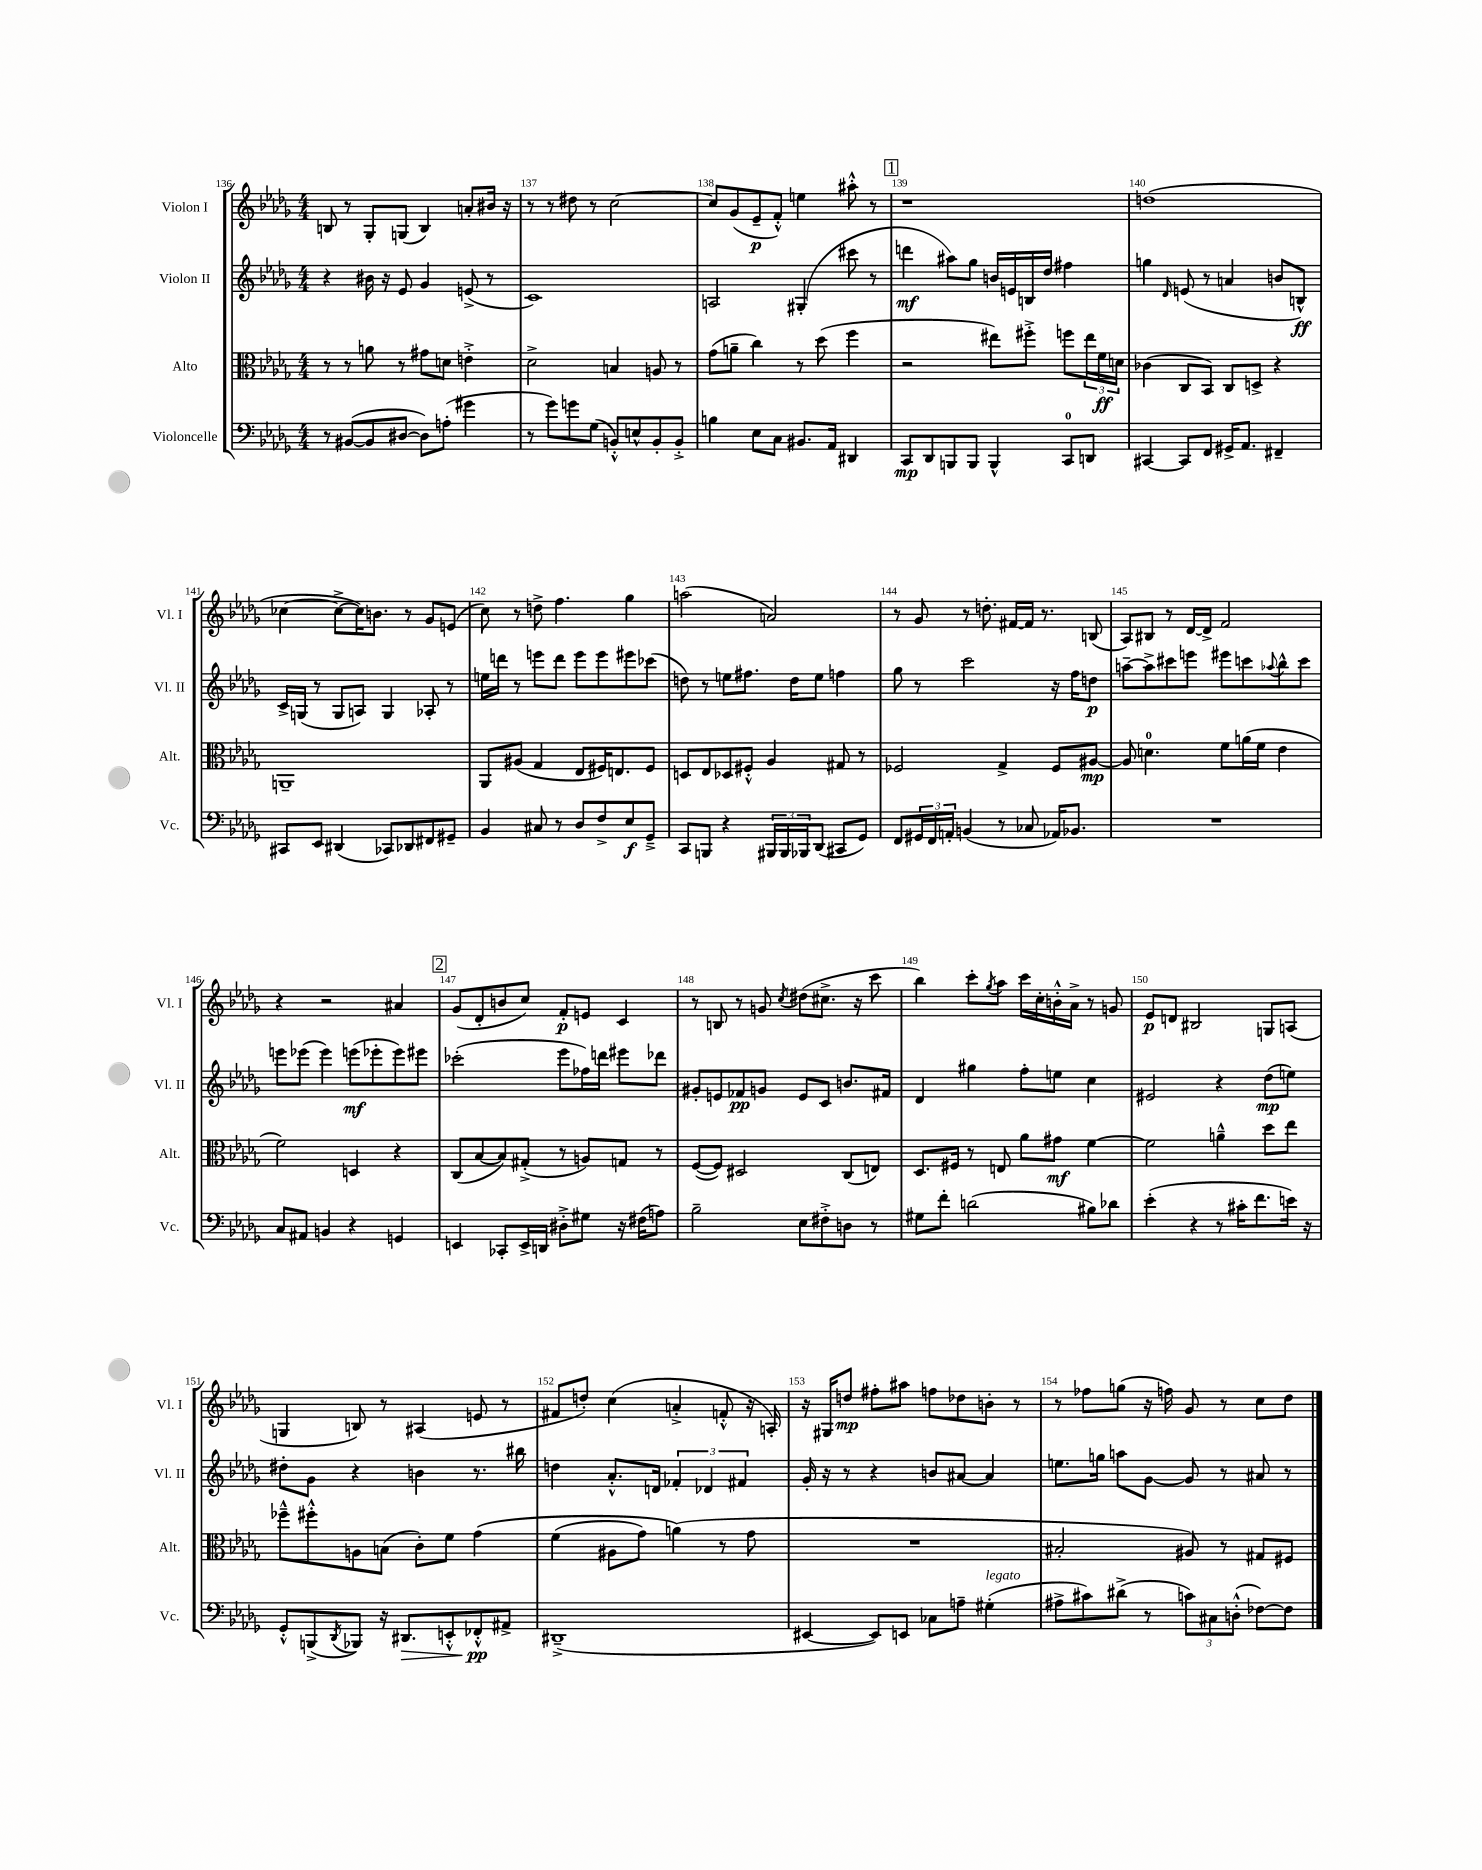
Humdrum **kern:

**kern	**dynam	**kern	**dynam	**kern	**dynam	**kern	**dynam
*part4	*part4	*part3	*part3	*part2	*part2	*part1	*part1
*staff4	*staff4	*staff3	*staff3	*staff2	*staff2	*staff1	*staff1
*I"Violoncelle	*	*I"Alto	*	*I"Violon II	*	*I"Violon I	*
*I'Vc.	*	*I'Alt.	*	*I'Vl. II	*	*I'Vl. I	*
*clefF4	*	*clefC3	*	*clefG2	*	*clefG2	*
*k[b-e-a-d-g-]	*	*k[b-e-a-d-g-]	*	*k[b-e-a-d-g-]	*	*k[b-e-a-d-g-]	*
*M4/4	*	*M4/4	*	*M4/4	*	*M4/4	*
=136	=136	=136	=136	=136	=136	=136	=136
8r	.	8r	.	4r	.	8Bn/	.
([8BB#X/L	.	8r	.	.	.	8r	.
8BB#/]	.	8an\	.	16b#X\	.	8G-'/L	.
.	.	.	.	16r	.	.	.
[8D#X/J	.	8r	.	8e-/	.	(8Gn/J	.
8D#\L])	.	8g#X\L	.	4g-/	.	4B/)	.
(8An'\J	.	8dn\J	.	.	.	.	.
4g#X\	.	4en'^\	.	(8en^/	.	8an'/L	.
.	.	.	.	8r	.	16b#X/Jk	.
.	.	.	.	.	.	16r	.
=137	=137	=137	=137	=137	=137	=137	=137
8r	.	2d-^\	.	1c)	.	8r	.
8g-\L)	.	.	.	.	.	8r	.
8gn\	.	.	.	.	.	8dd#X\	.
(8G-\J	.	.	.	.	.	8r	.
8BBn'^^/L)	.	4Bn/	.	.	.	[2cc\	.
8En^^/	.	.	.	.	.	.	.
8BB'/	.	8An/	.	.	.	.	.
8BB'^/J	.	8r	.	.	.	.	.
=138	=138	=138	=138	=138	=138	=138	=138
4Bn\	.	(8g-\L	.	2An/	.	8cc/L]	.
.	.	8an~\J	.	.	.	(8g-/	.
8E-\L	.	4cc\)	.	.	.	8e-~/	p
8C\J	.	.	.	.	.	8f'^^/J)	.
8.BB#X/L	.	8r	.	(4G#X'/	.	4een\	.
.	.	(8dd-\	.	.	.	.	.
16AA-/Jk	.	.	.	.	.	.	.
4DD#X/	.	4ff\	.	8ccc#X\	.	8aa#X'^^\	.
.	.	.	.	8r	.	8r	.
!!LO:REH:place=s1:t=1
=139	=139	=139	=139	=139	=139	=139	=139
8CC/L	mp	2r	.	4dddn\	mf	1r	.
8DD-/	.	.	.	.	.	.	.
8BBBn/	.	.	.	8aa#X\L)	.	.	.
8BBB/J	.	.	.	8gg-\J	.	.	.
4BBB^^/	.	8ee#X\L)	.	16bn/LL	.	.	.
.	.	.	.	16en/	.	.	.
.	.	8ff#X'^\J	.	16Bn/	.	.	.
.	.	.	.	16dd-/JJ	.	.	.
8CC/L	.	8ffn\L	.	4ff#X\	.	.	.
8DDn/J	.	24ee#\L	.	.	.	.	.
.	.	24f\	ff	.	.	.	.
.	.	24dn\JJ	.	.	.	.	.
=140	=140	=140	=140	=140	=140	=140	=140
[4CC#X/	.	(4c-X\	.	4ggn\	.	(1ddn	.
.	.	.	.	16qqd-/	.	.	.
8CC#/L]	.	8C/L	.	(8en/	.	.	.
8FF/J	.	8BB-/J)	.	8r	.	.	.
16GG#X^/KL	.	8C/L	.	4an/	.	.	.
8.AA-/J	.	.	.	.	.	.	.
.	.	8Dn^/J	.	.	.	.	.
4FF#X~/	.	4r	.	8bn/L	.	.	.
.	.	.	.	8Bn^^/J)	ff	.	.
!!LO:LB:g=z
=141	=141	=141	=141	=141	=141	=141	=141
8CC#X/L	.	1AAn~	.	16c^/LL	.	[4cc-X\	.
.	.	.	.	(16Gn/JJ	.	.	.
8EE-/J	.	.	.	8r	.	.	.
(4DD#X/	.	.	.	8G/L	.	8cc-^\L_	.
.	.	.	.	8An/J)	.	16cc-\K])	.
.	.	.	.	.	.	8.bn\J	.
8CC-X/L)	.	.	.	4G/	.	.	.
8DD-X/	.	.	.	.	.	8r	.
8FF#X/	.	.	.	8A-X'/	.	8g-/L	.
8GG#X~/J	.	.	.	8r	.	(8en/J	.
=142	=142	=142	=142	=142	=142	=142	=142
4BB-/	.	8AA-/L	.	16een\LL	.	8cc\)	.
.	.	.	.	16dddn\JJ	.	.	.
.	.	(8A#X/J	.	8r	.	8r	.
8C#X/	.	4G-/	.	8eeen\L	.	8ddn^\	.
8r	.	.	.	8ddd\J	.	4.ff\	.
8D-/L	.	8E-/L	.	8eee\L	.	.	.
8F^/	.	16F#X/K)	.	8eee\	.	.	.
.	.	8.En/	.	.	.	.	.
8E-/	f	.	.	8eee#X\	.	4gg-\	.
8GG-~^/J	.	8F#/J	.	(8ccc-X\J	.	.	.
=143	=143	=143	=143	=143	=143	=143	=143
8CC/L	.	8Dn/L	.	8ddn\)	.	(2aan\	.
8BBBn/J	.	8E-/	.	8r	.	.	.
4r	.	8D-X/	.	8een\L	.	.	.
.	.	8F#X'^^/J	.	8.ff#X\J	.	.	.
24BBB#X/LL	.	4A-/	.	.	.	2an/)	.
24BBB#/	.	.	.	.	.	.	.
.	.	.	.	16dd\KL	.	.	.
24BBB-X/J	.	.	.	.	.	.	.
(8DD-/J	.	.	.	8ee\J	.	.	.
8CC#X/L	.	8G#X/	.	4ffn\	.	.	.
8GG-/J)	.	8r	.	.	.	.	.
=144	=144	=144	=144	=144	=144	=144	=144
8FF/L	.	2F-X/	.	8gg-\	.	8r	.
24GG#X/L	.	.	.	8r	.	8g-/	.
24FF/	.	.	.	.	.	.	.
24AAn'/JJ	.	.	.	.	.	.	.
(4BBn/	.	.	.	2ccc\	.	8r	.
.	.	.	.	.	.	8.ddn'\	.
8r	.	4G-^/	.	.	.	.	.
.	.	.	.	.	.	[16f#X/LL	.
8C-X/	.	.	.	.	.	16f#/JJ]	.
.	.	.	.	.	.	8.r	.
16AA-X/KL)	.	8F-/L	.	16r	.	.	.
8.BB-X/J	.	.	.	16ff\KL	.	.	.
.	.	[8A#X/J	mp	8ddn\J	p	(8Bn/	.
=145	=145	=145	=145	=145	=145	=145	=145
1r	.	8A#/]	.	[8aan~\L	.	8A-/L)	.
.	.	4.dn\	.	8aa^\]	.	8B#X/J	.
.	.	.	.	8ccc#X\	.	8r	.
.	.	.	.	8eeen\J	.	[16d-/LL	.
.	.	.	.	.	.	16d-^/JJ]	.
.	.	8f\L	.	8eee#X\L	.	2f/	.
.	.	(16an\L	.	8cccn\	.	.	.
.	.	16f\JJ	.	.	.	.	.
.	.	.	.	8qqaa-X/	.	.	.
.	.	4e-\	.	8bb-^^\	.	.	.
.	.	.	.	8ccc\J	.	.	.
!!LO:LB:g=z
=146	=146	=146	=146	=146	=146	=146	=146
8C/L	.	2f\)	.	8eeen\L	.	4r	.
8AA#X/J	.	.	.	(8eee-X\J	.	.	.
4BBn/	.	.	.	4eee-\)	.	2r	.
4r	.	4Dn/	.	(8eeen\L	mf	.	.
.	.	.	.	8eee-X'\	.	.	.
4GGn/	.	4r	.	8eee-\)	.	4a#X/	.
.	.	.	.	8eee#X\J	.	.	.
!!LO:REH:place=s1:t=2
=147	=147	=147	=147	=147	=147	=147	=147
4EEn/	.	(8C/L	.	(2ccc-X'\	.	(8g-/L	.
.	.	[8B-/	.	.	.	8d-'/	.
8CC-X'/L	.	8B-/])	.	.	.	8bn/	.
16EE^/L	.	(8G#X'^/J	.	.	.	8cc/J)	.
16DDn/JJ	.	.	.	.	.	.	.
8D#X'^\L	.	8r	.	8eee-\L	.	8f'/L	p
8G#X\J	.	8An/L)	.	16ff-X\L)	.	8en/J	.
.	.	.	.	16dddn\JJ	.	.	.
16r	.	8Gn/J	.	8eee#X\L	.	4c/	.
(16F#X\KL	.	.	.	.	.	.	.
8An\J)	.	8r	.	8ddd-X\J	.	.	.
=148	=148	=148	=148	=148	=148	=148	=148
2B-~\	.	([8F/L	.	8g#X'/L	.	8r	.
.	.	8F/J])	.	8en/	.	8Bn/	.
.	.	2D#X/	.	8f-X/	pp	8r	.
.	.	.	.	8gn/J	.	8gn/	.
.	.	.	.	.	.	8qcc/	.
8E-\L	.	.	.	8e/L	.	(8dd#X\L	.
8F#X'^\	.	.	.	8c/J	.	8.cc#X^\J	.
8Dn\J	.	(8C/L	.	8.bn/L	.	.	.
.	.	.	.	.	.	16r	.
8r	.	8En/J)	.	.	.	8ccc\	.
.	.	.	.	16f#X/Jk	.	.	.
=149	=149	=149	=149	=149	=149	=149	=149
8G#X\L	.	8.D-/L	.	4d-/	.	4bb-\)	.
8f'\J	.	.	.	.	.	.	.
.	.	16F#X/Jk	.	.	.	.	.
(2dn\	.	8r	.	4gg#X\	.	8ccc'\L	.
.	.	.	.	.	.	8qgg-/	.
.	.	8En/	.	.	.	8aa-\J	.
.	.	8a-\L	.	8ff'\L	.	16ccc\LL	.
.	.	.	.	.	.	16cc'\	.
.	.	8g#X\J	mf	8een\J	.	16bn'^^\	.
.	.	.	.	.	.	16a-^\JJ	.
8B#X\L)	.	[4f\	.	4cc\	.	8r	.
8d-X\J	.	.	.	.	.	8gn/	.
=150	=150	=150	=150	=150	=150	=150	=150
(4e-'\	.	2f\]	.	2e#X/	.	8e-/L	p
.	.	.	.	.	.	8dn/J	.
4r	.	.	.	.	.	2B#X/	.
8r	.	4an~^^\	.	4r	.	.	.
16c#X'\KL	.	.	.	.	.	.	.
8.f\	.	.	.	.	.	.	.
.	.	8dd-\L	.	(8dd-\L	mp	8Gn/L	.
16en\Jk)	.	8ee-\J	.	8een\J)	.	(8An/J	.
16r	.	.	.	.	.	.	.
!!LO:LB:g=z
=151	=151	=151	=151	=151	=151	=151	=151
8GG-'^^/L	.	8ff-X~^^\L	.	8dd#X'\L	.	4Gn/	.
(8BBBn^/	.	8ff#X'^^\	.	8g-\J	.	.	.
8qDD-/	.	.	.	.	.	.	.
8BBB-X/J)	.	8An\	.	4r	.	8Bn/)	.
16r	.	(8Bn\J	.	.	.	8r	.
!	!LO:HP:b	!	!	!	!	!	!
8.DD#X/L	>	.	.	.	.	.	.
.	.	8c'\L)	.	4bn\	.	(4A#X/	.
8EEn'^^/	.	8f\J	.	.	.	.	.
8FF-X'^^/	pp	(4g-\	.	8.r	.	8en/	.
8AA#X^/J	]	.	.	.	.	8r	.
.	.	.	.	16bb#X\	.	.	.
=152	=152	=152	=152	=152	=152	=152	=152
(1DD#X~^	.	(4f\	.	4ddn\	.	8f#X/L	.
.	.	.	.	.	.	8ddn'/J)	.
.	.	8A#X\L	.	8.a-'^^/L	.	(4cc\	.
.	.	8g-\J)	.	.	.	.	.
.	.	.	.	16dn/Jk	.	.	.
.	.	(4an\)	.	6f-X'/	.	4an'^/	.
.	.	.	.	6d-X/	.	.	.
.	.	8r	.	.	.	8fn'^^/	.
.	.	.	.	6f#X/	.	.	.
.	.	8g-\	.	.	.	16r	.
.	.	.	.	.	.	16An'/)	.
=153	=153	=153	=153	=153	=153	=153	=153
[4EE#X/	.	1r	.	16g-'/	.	16r	.
.	.	.	.	16r	.	16G#X/KL	.
.	.	.	.	8r	.	8ddn/J	mp
8EE#/L])	.	.	.	4r	.	8ff#X'\L	.
8EEn/J	.	.	.	.	.	8aa#X\J	.
8C-X\L	.	.	.	8bn/L	.	8ffn\L	.
8An~\J	.	.	.	[8a#X/J	.	8dd-X\	.
!LO:TX:a:i:t=legato	!	!	!	!	!	!	!
(4G#X'\	.	.	.	4a#/]	.	8bn'\J	.
.	.	.	.	.	.	8r	.
=154	=154	=154	=154	=154	=154	=154	=154
8A#X^\L	.	2B#X'/	.	8.een\L	.	8r	.
8c#X\)	.	.	.	.	.	8ff-X\L	.
.	.	.	.	16ggn\Jk	.	.	.
(8d#X^\J	.	.	.	8aan\L	.	(8ggn\J	.
8r	.	.	.	[8g-\J	.	16r	.
.	.	.	.	.	.	16ffn\)	.
12cn\L)	.	8A#X/)	.	8g-/]	.	8g-/	.
12C#X\	.	.	.	.	.	.	.
.	.	8r	.	8r	.	8r	.
(12Dn'^^\J	.	.	.	.	.	.	.
[8F-X\L)	.	8G#X/L	.	8a#X/	.	8cc\L	.
8F-\J]	.	8F#X/J	.	8r	.	8dd-\J	.
==	==	==	==	==	==	==	==
*-	*-	*-	*-	*-	*-	*-	*-
